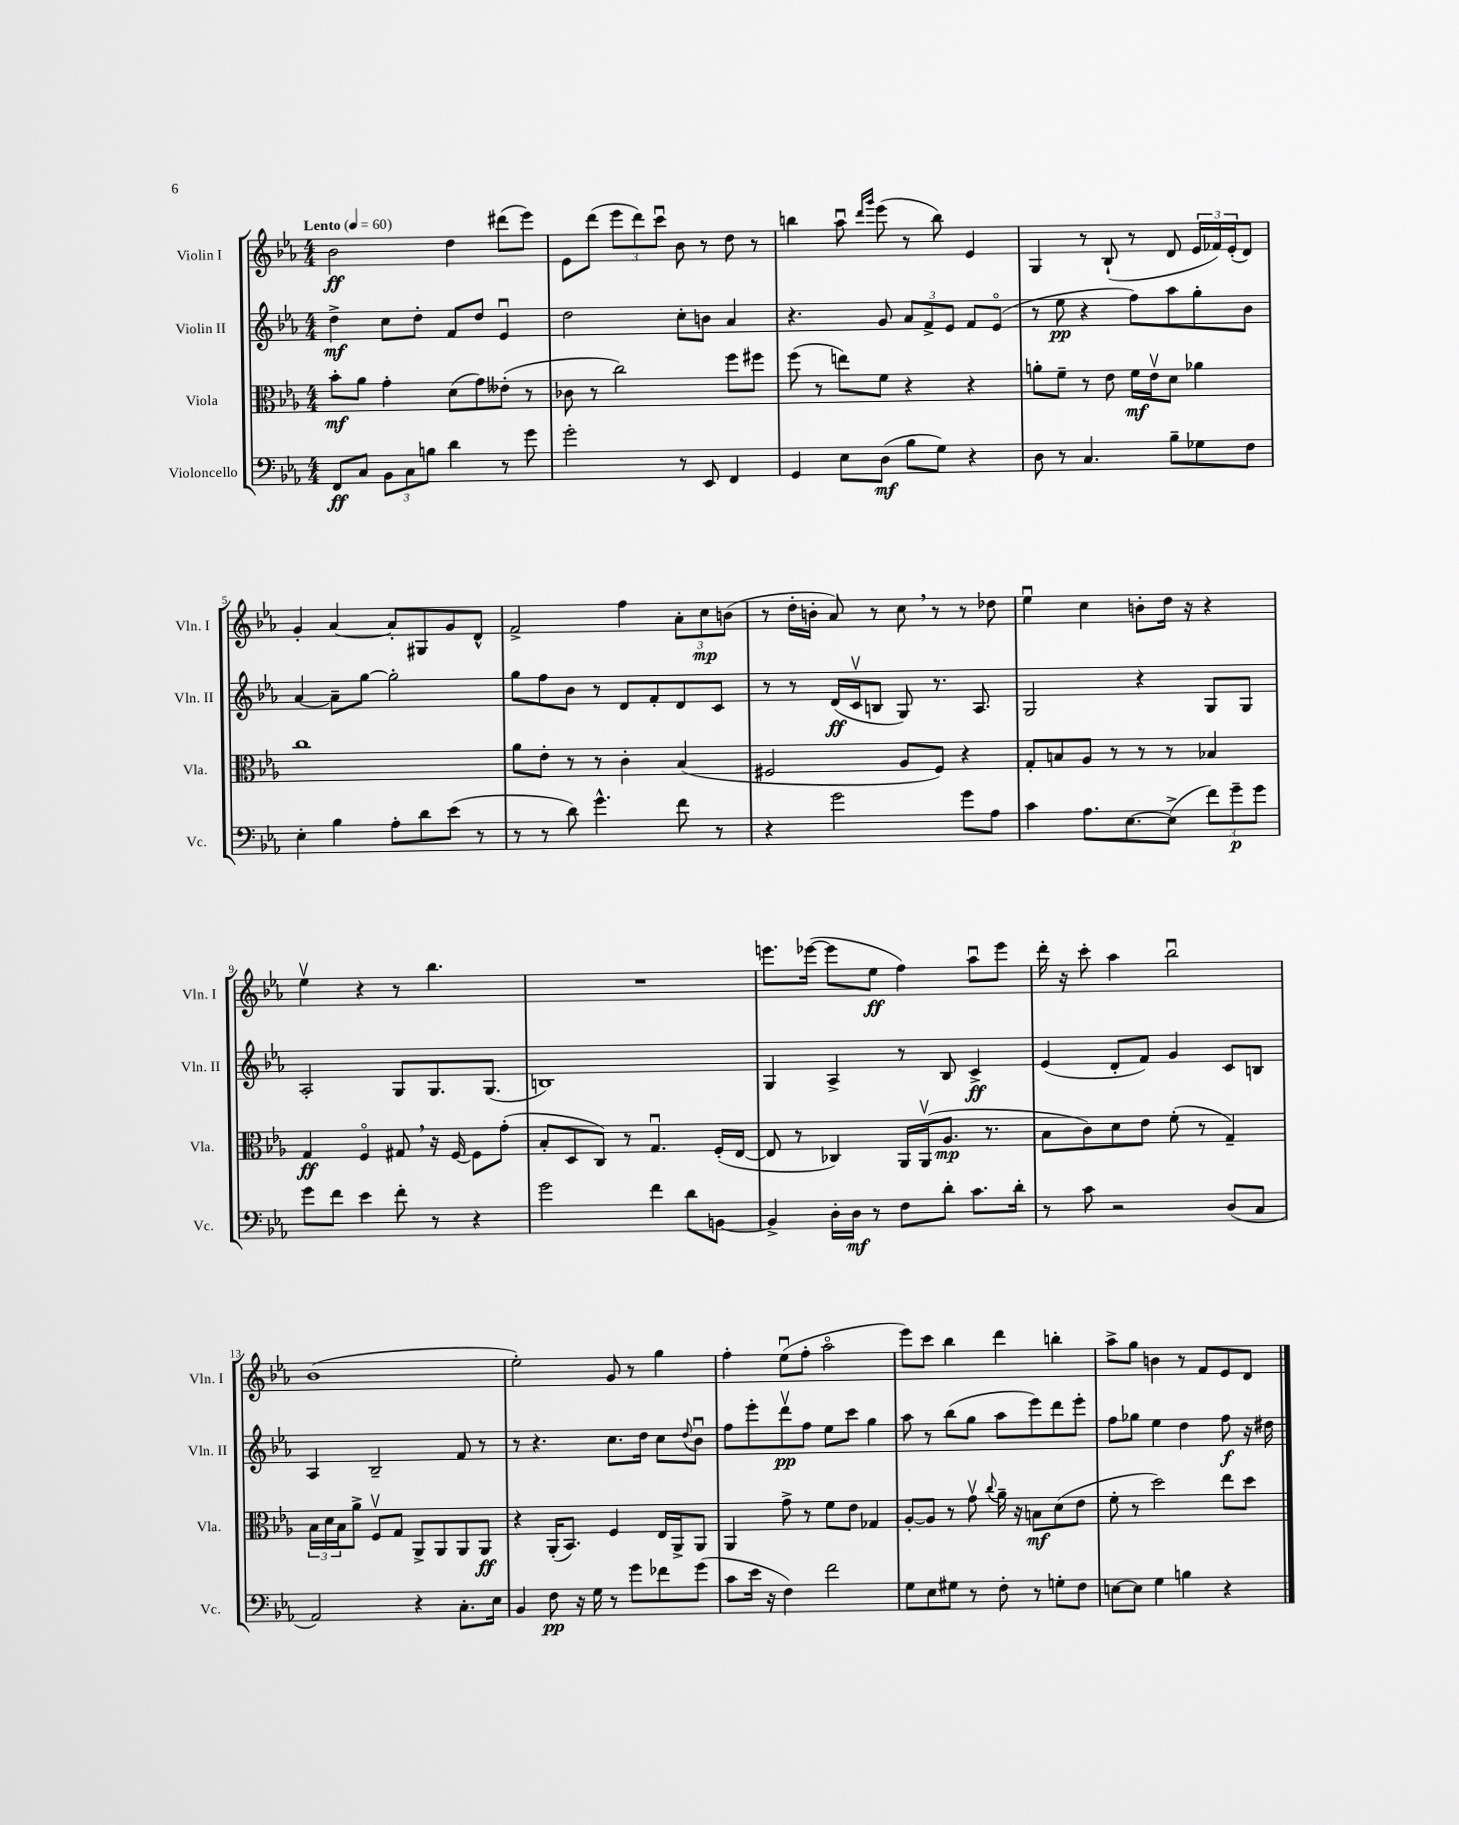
<<
\new StaffGroup <<
\new Staff = "s0" \with { instrumentName = "Violin I" shortInstrumentName = "Vln. I" } {
    \clef treble \key ees \major \numericTimeSignature \time 4/4 \tempo "Lento" 4 = 60
    bes'2\ff d''4 dis'''8( ees'''8) |
    ees'8 d'''8( \tuplet 3/2 { ees'''8 d'''8) c'''8\downbow } bes'8 r8 d''8 r8 |
    b''4 aes''8\downbow \grace { d'''16 g'''16 } ees'''8( r8 b''8) ees'4 |
    g4 r8 bes8-!( r8 d'8 \tuplet 3/2 { ees'16 fes'16) ees'16-.( } d'8) |
    g'4-. aes'4~ aes'8-. gis8 g'8 d'8-^ |
    f'2-> f''4 \tuplet 3/2 { aes'8-. c''8\mp b'8( } |
    r8 d''16-. b'16-. aes'8) r8 c''8 \breathe r8 r8 des''8 |
    ees''4\downbow c''4 b'8-. d''16 r16 r4 |
    ees''4\upbow r4 r8 bes''4. |
    R1 |
    e'''8. ees'''16~( ees'''8 ees''8\ff f''4) aes''8\downbow ees'''8 |
    d'''16-. r16 c'''8-. aes''4 bes''2\downbow |
    bes'1( |
    ees''2-.) g'8 r8 g''4 |
    f''4-. ees''8\downbow( f''8-. aes''2\flageolet |
    ees'''8) c'''8 bes''4 d'''4 b''4-. |
    aes''8-> g''8 b'4 r8 f'8 ees'8 d'8 \bar "|." |
}
\new Staff = "s1" \with { instrumentName = "Violin II" shortInstrumentName = "Vln. II" } {
    \clef treble \key ees \major \numericTimeSignature \time 4/4
    d''4->\mf c''8 d''8-. f'8 d''8 ees'4\downbow |
    d''2 c''8-. b'8 aes'4 |
    r4. g'8 \tuplet 3/2 { aes'8 f'8-> ees'8 } f'8 ees'8\flageolet( |
    r8 ees''8\pp r4 f''8) aes''8 g''8-. bes'8 |
    aes'4~ aes'8-- g''8~ g''2-. |
    g''8 f''8 bes'8 r8 d'8 f'8-. d'8 c'8 |
    r8 r8 d'16\ff( c'16\upbow b8 g8) r8. aes8. |
    g2 r4 g8 g8 |
    aes2-. g8 g8. g8.( |
    b1) |
    g4 aes4-> r8 bes8 c'4->\ff |
    ees'4( d'8-. f'8) g'4 c'8 b8 |
    aes4 bes2-- f'8 r8 |
    r8 r4. c''8. d''16 c''8 \appoggiatura { d''8 } bes'8\downbow |
    f''8 ees'''8-. d'''8\upbow\pp f''8 ees''8 c'''8 g''4 |
    aes''8 r8 bes''8( g''8 aes''8 ees'''8) d'''8 ees'''8-. |
    f''8 ges''8 ees''4 d''4 f''8\f r16 dis''16 \bar "|." |
}
\new Staff = "s2" \with { instrumentName = "Viola" shortInstrumentName = "Vla." } {
    \clef alto \key ees \major \numericTimeSignature \time 4/4
    bes'8-.\mf aes'8 g'4-. d'8( g'8) eeses'8-.( r8 |
    ces'8 r8 c''2) f''8 fis''8 |
    f''8( r8 e''8) f'8 r4 r4 |
    a'8-. f'8-- r8 ees'8 f'16\mf ees'16\upbow d'8 aes'4 |
    c''1 |
    aes'8 ees'8-. r8 r8 c'4-. bes4( |
    fis2 aes8 fis8) r4 |
    g8-. b8 aes8 r8 r8 r8 bes4 |
    g4\ff f4\flageolet gis8 \breathe r16 f16~ f8 g'8-.( |
    bes8-. d8 c8) r8 g4.\downbow f16-.( ees16~ |
    ees8 r8 ces4) aes,16 aes,16\upbow( aes8.\mp r8. |
    bes8 c'8) d'8 ees'8 f'8-.( r8 g4--) |
    \tuplet 3/2 { bes16 d'16 bes16 } aes'8-> f8\upbow g8 aes,8-> aes,8 aes,8 aes,8\ff |
    r4 aes,16-.( bes,8.) f4 ees16 aes,16-> aes,8 |
    aes,4 g'8-> r8 f'8 ees'8 ges4 |
    aes8~-. aes8 r8 g'8\upbow \appoggiatura { c''8 } aes'16-- r16 b8\mf d'8( ees'8 |
    f'8-. r8 d''2) ees''8 d''8 \bar "|." |
}
\new Staff = "s3" \with { instrumentName = "Violoncello" shortInstrumentName = "Vc." } {
    \clef bass \key ees \major \numericTimeSignature \time 4/4
    f,8\ff c8 \tuplet 3/2 { bes,8 c8 b8 } d'4 r8 g'8 |
    g'2-. r8 ees,8 f,4 |
    g,4 ees8 d8\mf( bes8 g8) r4 |
    d8 r8 c4. bes8-- ges8 f8 |
    ees4-. bes4 aes8-. d'8 ees'8( r8 |
    r8 r8 d'8) g'4.-^ f'8 r8 |
    r4 g'2 g'8 aes8 |
    c'4 aes8. ees8.~ ees8->( \tuplet 3/2 { f'8) g'8--\p g'8 } |
    g'8 f'8 ees'4 f'8-. r8 r4 |
    g'2 f'4 d'8 b,8~ |
    b,4-> d16-. d16\mf r8 f8 d'8-. c'8. d'16-. |
    r8 c'8 r2 d8( c8 |
    aes,2) r4 c8.-. ees16 |
    bes,4 f8\pp r16 g16 r8 g'8 fes'8 g'8( |
    c'8 ees'16 r16 f4) f'2 |
    g8 ees8 gis8 r8 f8-. r8 g8-. f8 |
    e8~ e8 g4 b4 r4 \bar "|." |
}
>>
>>
